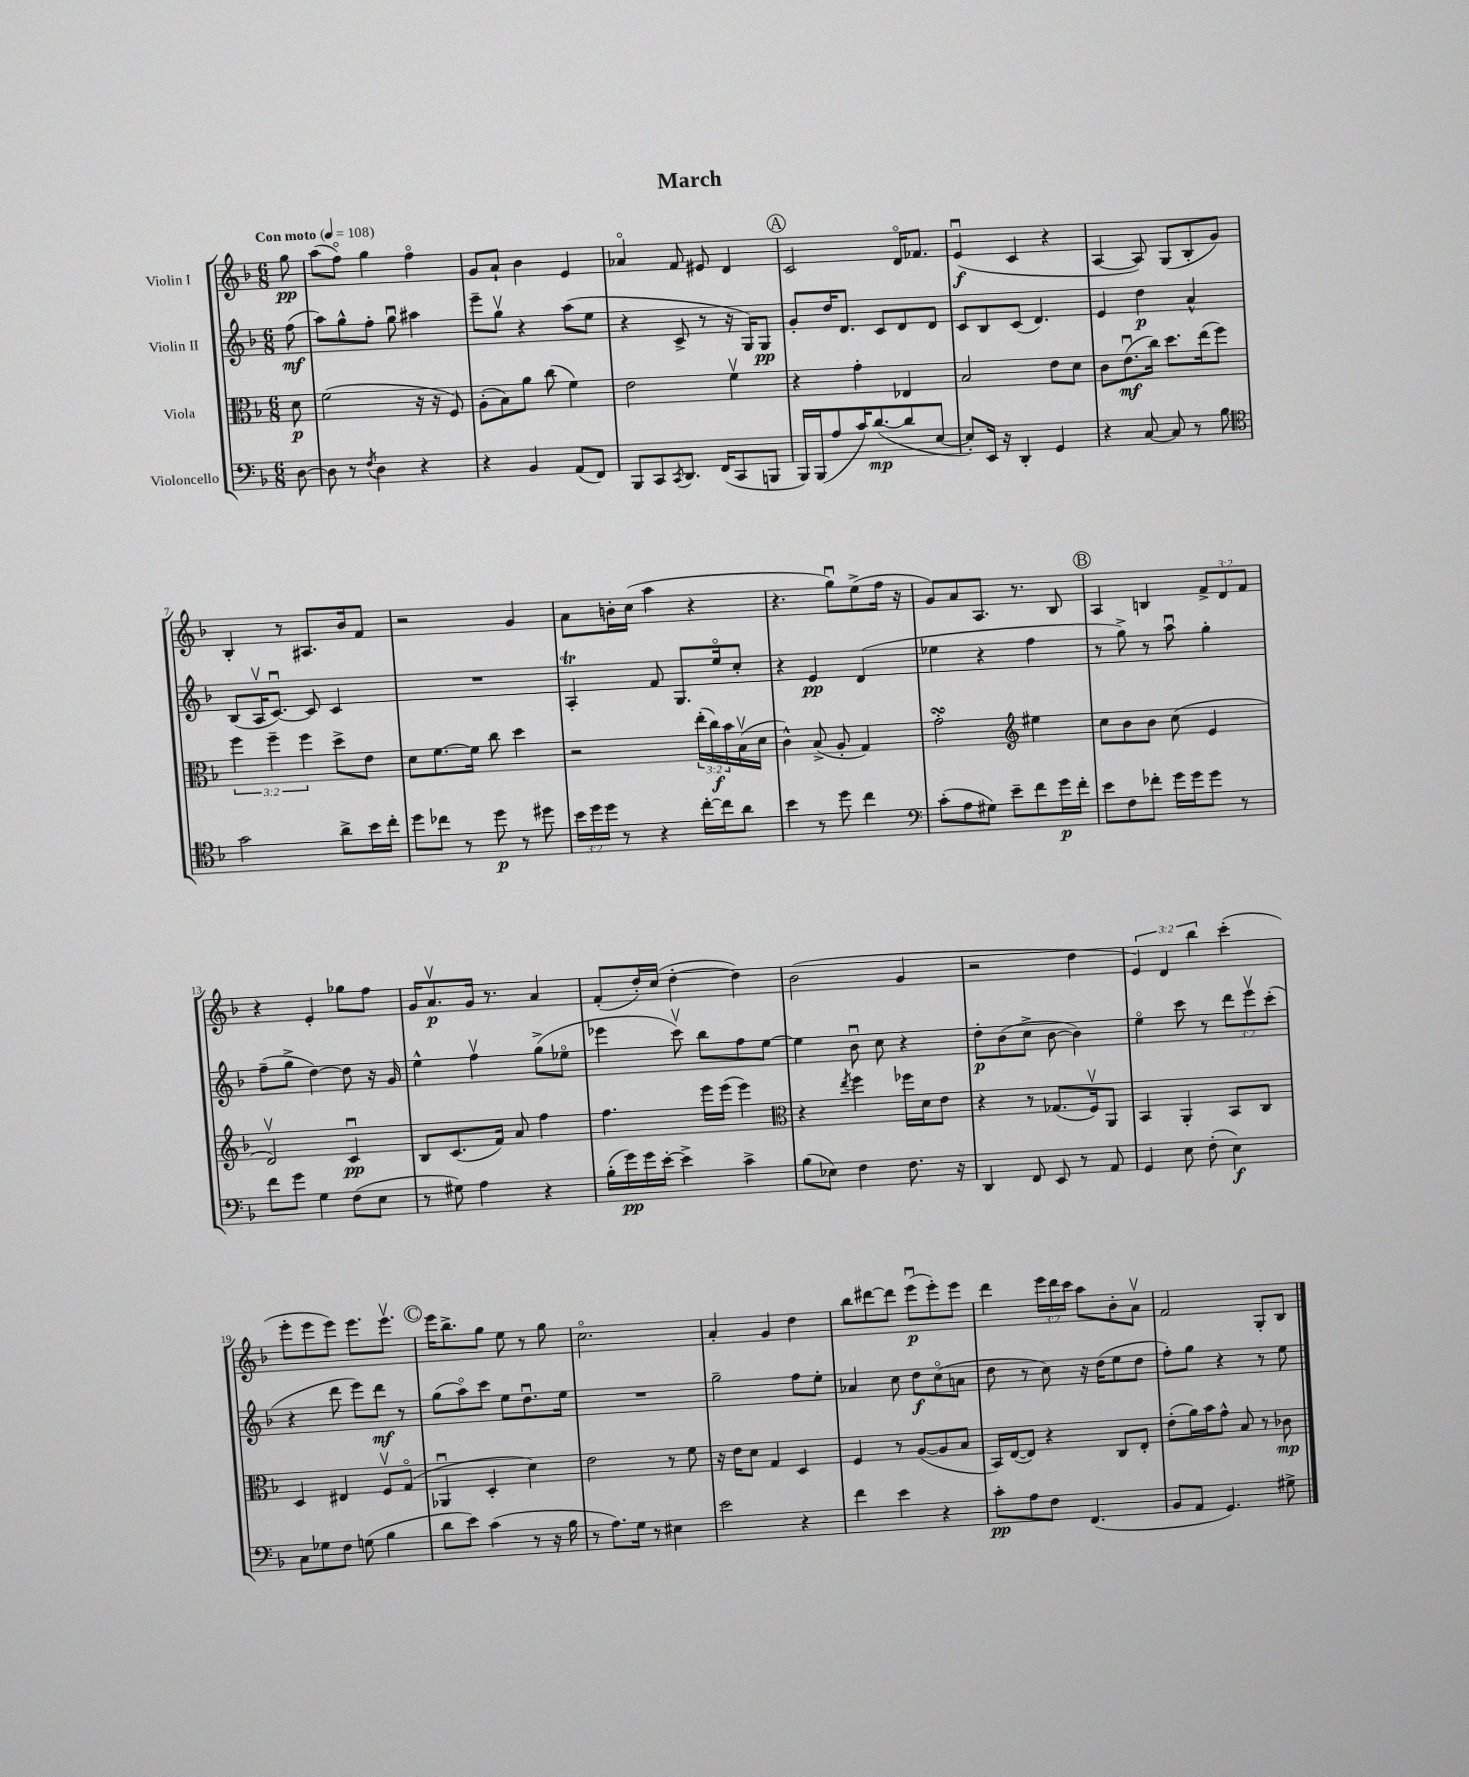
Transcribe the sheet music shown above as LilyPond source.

\header { title = "March" }
<<
\new StaffGroup <<
\new Staff = "s0" \with { instrumentName = "Violin I" } {
    \clef treble \key f \major \numericTimeSignature \time 6/8 \override Staff.TupletNumber.text = #tuplet-number::calc-fraction-text \partial 8 \tempo "Con moto" 4 = 108
    g''8\pp |
    a''8( f''8\flageolet) g''4 f''4\flageolet |
    g'8 a'8-! bes'4 e'4 |
    aes'4\flageolet f'8 eis'8 d'4 |
    \mark \markup { \circle "A" } c'2 d'16\flageolet fes'8. |
    e'4\downbow\f( c'4 r4 |
    a4~ a8) g8( bes8-. g'8) |
    bes4-. r8 ais8. bes'16 f'8 |
    r2 g'4 |
    a'8 b'16-. c''16( a''4 r4 |
    r4. g''8\downbow) e''8->( f''16 r16 |
    g'8) a'8 a8. r8. bes8 |
    \mark \markup { \circle "B" } a4 b4 \tuplet 3/2 { f'8-> d'8 f'8 } |
    r4 e'4-. ges''8 f''8 |
    g'16 a'8.\upbow\p g'16 r8. a'4 |
    f'8-.( d''16-.) c''16( d''4~-. d''4) |
    bes'2( g'4 |
    r2 d''4 |
    \tuplet 3/2 { e'4) d'4 bes''4 } c'''4-.( |
    e'''8-. e'''8 e'''8) e'''8. e'''8.\upbow |
    \mark \markup { \circle "C" } e'''16 bes''8.-> g''8 e''8 r8 g''8 |
    c''2.\flageolet |
    a'4-. g'4 d''4 |
    bes''8 dis'''8~ dis'''8 e'''8\downbow\p( e'''8-.) e'''8 |
    d'''4 \tuplet 3/2 { e'''16 d'''16 c'''16 } a''8 bes'8-. a'8\upbow |
    f'2 g8-. bes8 \bar "|." |
}
\new Staff = "s1" \with { instrumentName = "Violin II" } {
    \clef treble \key f \major \numericTimeSignature \time 6/8 \override Staff.TupletNumber.text = #tuplet-number::calc-fraction-text \partial 8
    f''8\mf( |
    a''8) g''8-^ f''8-. g''8\downbow ais''4 |
    e'''8-- g''8\upbow r4 a''8( e''8 |
    r4 c'8-> r8 r16 g16) g8\pp |
    \mark \markup { \circle "A" } g'8-. d''16 d'8. c'8 d'8 d'8 |
    c'8 bes8 c'8( d'4.) |
    e'4 d''4\p a'4-^ |
    bes8( a16\upbow c'8.~\downbow) c'8 c'4 |
    R2. |
    a4-.\trill f'8 g8. e''16\flageolet c''8-. |
    r4 e'4\pp d'4( |
    ees''4 r4 f''4 |
    \mark \markup { \circle "B" } r8 g''8->) r8 a''8\downbow g''4-. |
    f''8--( g''8-> d''4~) d''8 r16 g'16 |
    e''4-^ f''4\upbow g''8->( ees''8\flageolet |
    ees'''4 c'''8\upbow) bes''8 f''8 e''8~ |
    e''4 bes'8\downbow c''8 r4 |
    d''8-.\p bes'8( c''8-> bes'8~ bes'4) |
    e''4\flageolet c'''8 r8 \tuplet 3/2 { d'''8 e'''8\upbow c'''8-.( } |
    r4 d'''8 e'''8) d'''8\mf r8 |
    \mark \markup { \circle "C" } g''8( a''8\flageolet) c'''8 e''8 d''8.\downbow e''16 |
    R2. |
    g''2-- f''8 e''8-. |
    aes'4 c''8 d''8\f c''8\flageolet( a'8 |
    d''8 r8 c''8) r16 d''16( e''8 d''8 |
    f''8-.) g''8 r4 r8 e''8 \bar "|." |
}
\new Staff = "s2" \with { instrumentName = "Viola" } {
    \clef alto \key f \major \numericTimeSignature \time 6/8 \override Staff.TupletNumber.text = #tuplet-number::calc-fraction-text \partial 8
    d'8\p |
    f'2( r16 r16 f8) |
    a8-.( bes8) a'8 c''8( f'4) |
    e'2 f'4\upbow |
    \mark \markup { \circle "A" } r4 g'4-. ees4 |
    bes2 e'8 d'8 |
    c'8 e'8.\downbow\mf( c''16) d''8. e''16( f''8) |
    \tuplet 3/2 { f''4 f''4-- f''4 } d''8-> e'8 |
    d'8 f'8.~ f'16 c''8 d''4 |
    r2 \tuplet 3/2 { e''16-.( c''16\f) bes'16 } bes16\upbow( d'16 |
    c'4-^) bes8->( a8-. g4) |
    g'2-.\turn \clef treble eis''4 |
    \mark \markup { \circle "B" } c''8 bes'8 bes'8 c''8( e'4 |
    d'2\upbow) c'4\downbow\pp |
    bes8 c'8.( f'16) a'8 f''4 |
    f''4. e'''16 e'''16( e'''4) |
    \clef alto r4 \acciaccatura { e''8 } f''4 fes''16 d'16 e'8 |
    r4 r8 ges8.( f16\upbow) a,8 |
    bes,4 a,4-. bes,8 c8 |
    d4 eis4 f8\upbow g8\flageolet( |
    \mark \markup { \circle "C" } aes,4\downbow d4-. d'4) |
    e'2 r8 f'8 |
    r16 e'16 d'8 g4 d4 |
    f4 r8 a8~( a8 bes8 |
    bes,16) e16~( e8) r4 c8 e8-. |
    e'8-.( a'16) bes'16 g'8-^ bes8 r8 ces'8\mp \bar "|." |
}
\new Staff = "s3" \with { instrumentName = "Violoncello" } {
    \clef bass \key f \major \numericTimeSignature \time 6/8 \override Staff.TupletNumber.text = #tuplet-number::calc-fraction-text \partial 8
    d8~ |
    d8 r8 \acciaccatura { f8 } d4 r4 |
    r4 bes,4 a,8( f,8) |
    bes,,8 c,8 \acciaccatura { c,8 } d,8. f,16( c,8 b,,8 |
    \mark \markup { \circle "A" } bes,,16) bes,,16( a8 c'16) d'8.~\mp( d'8 e8~ |
    e8-.) e,16 r16 d,4-. g,4 |
    r4 c8~ c8 r8 bes8 |
    \clef tenor g'2 a'8-> bes'16 c''16-. |
    d''8 ces''8 r8 d''8\p r8 dis''8 |
    \tuplet 3/2 { bes'16 d''16 d''16 } r8 r4 c''16~-. c''16 a'8 |
    bes'4 r8 d''8 c''4 |
    \clef bass c'8-.( a8 gis8) e'8-- f'8 g'16\p f'16-. |
    \mark \markup { \circle "B" } e'8 f8 fes'8-. g'16 g'16 g'8 r8 |
    f'8 g'8 g4 f8( e8 |
    r8 gis8) a4 r4 |
    bes16-.( g'16\pp) g'16 e'16~-. e'4-> c'4-> |
    bes8( ees8) f4 f8. r16 |
    d,4 f,8 e,8 r8 a,8 |
    g,4 e8 f8-.( e4\f) |
    c8 ges8 f8 g8( bes4 |
    \mark \markup { \circle "C" } d'8 e'8) c'4( r8 r16 bes16 |
    r8 a8.) g16 r8 eis4 |
    e'2 r4 |
    f'4 e'4 r4 |
    c'8-.\pp a8 f8 f,4.( |
    bes,8 a,8 g,4.) gis8-> \bar "|." |
}
>>
>>
